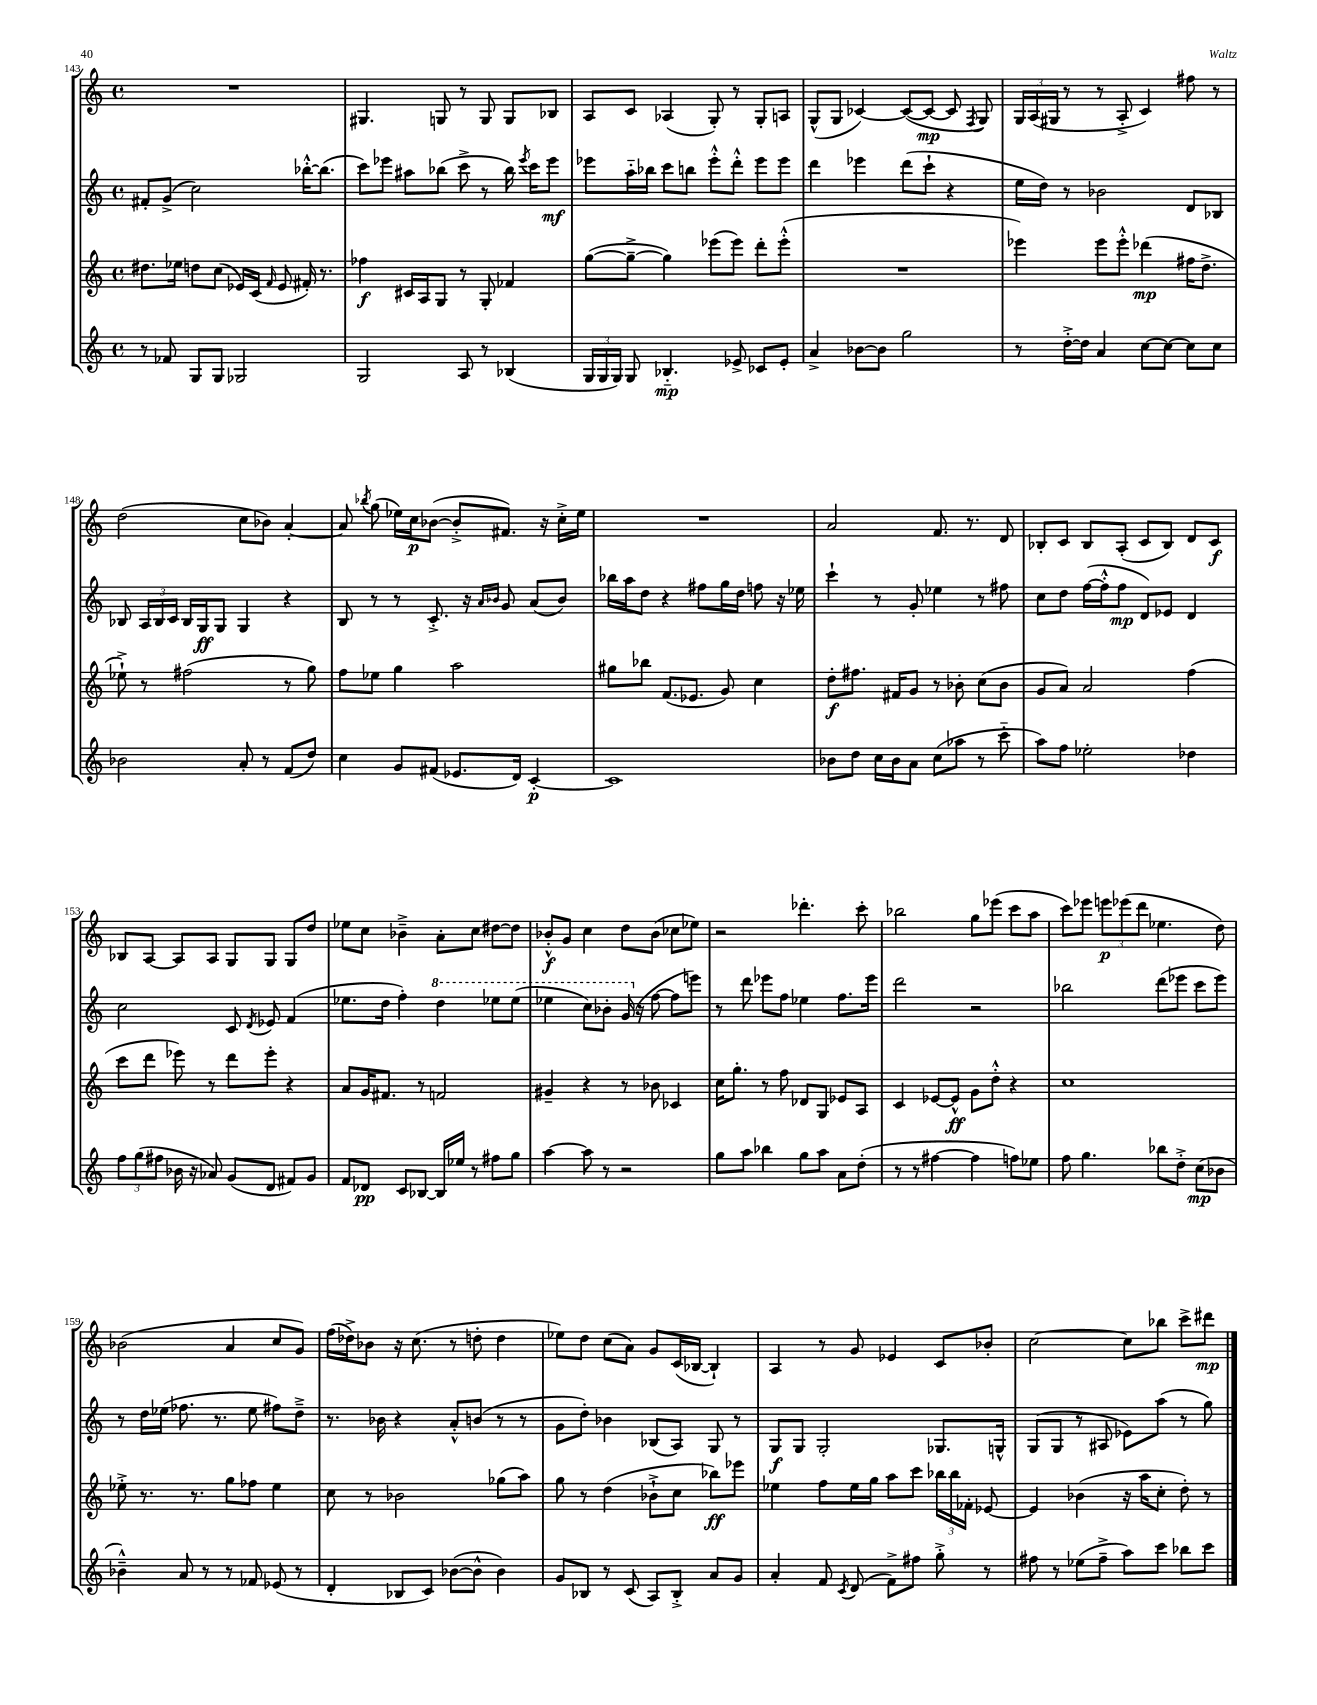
<<
\new StaffGroup <<
\new Staff = "s0" {
    \clef treble \key c \major \defaultTimeSignature \time 4/4
    \autoBeamOff R1 |
    gis4. g8 r8 g8 g8[ bes8] |
    a8[ c'8] aes4( g8-.) r8 g8[-. a8] |
    g8[-^( g8] ces'4~) ces'8[~( ces'8]~\mp ces'8 \acciaccatura { f8 } g8) |
    \tuplet 3/2 { g16[ a16( gis16] } r8 r8 a8-.-> c'4) fis''8 r8 |
    d''2( c''8[ bes'8]) a'4~-. |
    a'8 \acciaccatura { bes''8 } g''8( ees''16[) c''16\p bes'8]~( bes'8[-.-> fis'8.]) r16 c''16[-.-> ees''16] |
    R1 |
    a'2 f'8. r8. d'8 |
    bes8[-. c'8] bes8[ a8]-.( c'8[ bes8]) d'8[ c'8]\f |
    bes8[ a8]~ a8[ a8] g8[ g8] g8[ d''8] |
    ees''8[ c''8] bes'4---> a'8[-. c''8] dis''8[~ dis''8] |
    bes'8[-.-^\f g'8] c''4 d''8[ bes'8]( ces''8[ ees''8]) |
    r2 des'''4.-. c'''8-. |
    bes''2 g''8[ ees'''8]( c'''8[ a''8] |
    c'''8[) ees'''8] \tuplet 3/2 { e'''8[\p ees'''8( d'''8] } ees''4. d''8) |
    bes'2( a'4 c''8[ g'8]) |
    f''16[( des''16->) bes'8] r16 c''8.( r8 d''8-. d''4 |
    ees''8[) d''8] c''8[( a'8]) g'8[ c'16( bes16]~ bes4-!) |
    a4 r8 g'8 ees'4 c'8[ bes'8]-. |
    c''2~ c''8[ bes''8] c'''8[-> dis'''8]\mp \bar "|." |
}
\new Staff = "s1" {
    \clef treble \key c \major \defaultTimeSignature \time 4/4
    \autoBeamOff fis'8[-. g'8]->( c''2) bes''16[~-.-^ bes''8.]( |
    c'''8[) ees'''8] ais''8[ bes''8]( c'''8-> r8 bes''16) \acciaccatura { ees'''8 } c'''16[ ees'''8]\mf |
    ees'''8[ a''16-_ bes''16] c'''8[ b''8] ees'''8[-.-^ d'''8]-.-^ ees'''8[ ees'''8] |
    d'''4 ees'''4 d'''8[( c'''8]-! r4 |
    e''16[ d''16]) r8 bes'2 d'8[ bes8] |
    bes8 \tuplet 3/2 { a16[ bes16 c'16] } bes16[ g16\ff g8] g4 r4 |
    b8 r8 r8 c'8.-.-> r16 \grace { a'16[ bes'16] } g'8 a'8[( bes'8]) |
    bes''16[ a''16 d''8] r4 fis''8[ g''16 d''16] f''8 r16 ees''16 |
    c'''4-! r8 g'8-. ees''4 r8 fis''8 |
    c''8[ d''8] f''16[~( f''16-.-^ f''8]\mp d'8[) ees'8] d'4 |
    c''2 c'8 \acciaccatura { d'8 } ees'8 f'4( |
    ees''8.[ d''16] f''4-.) \ottava #1 d'''4 ees'''8[ ees'''8]( |
    ees'''4 c'''8[) bes''8]-. g''16( \ottava #0 r16 f''8~ f''8[ e'''8]) |
    r8 d'''8 ees'''8[ f''8] ees''4 f''8.[ ees'''16] |
    d'''2 r2 |
    bes''2 d'''8[( ees'''8] c'''8[ ees'''8]) |
    r8 d''16[ ees''16]( fes''8. r8. ees''8 fis''8[) d''8]---> |
    r8. bes'16 r4 a'8[-.-^ b'8]( r8 r8 |
    g'8[ d''8]-.) bes'4 bes8[( a8]) g8 r8 |
    g8[\f g8] g2-. ges8.[ g16]-^ |
    g8[( g8] r8 ais8 ees'8[) a''8]( r8 g''8) \bar "|." |
}
\new Staff = "s2" {
    \clef treble \key c \major \defaultTimeSignature \time 4/4
    \autoBeamOff dis''8.[ ees''16] d''8[ c''8]( ees'16[) c'16]( \grace { f'16 } ees'8 fis'16-.) r8. |
    fes''4\f cis'16[ a16 g8] r8 g8-. fes'4 |
    g''8[~( g''8]~---> g''4) ees'''8[( ees'''8]) d'''8[-. ees'''8]-.-^( |
    R1 |
    ees'''4) ees'''8[ ees'''8]-.-^ des'''4\mp( fis''16[ d''8.]-> |
    ees''8-!->) r8 fis''2( r8 g''8) |
    f''8[ ees''8] g''4 a''2 |
    gis''8[ bes''8] f'8.[( ees'8.] g'8) c''4 |
    d''8[-.\f fis''8.] fis'16[ g'8] r8 bes'8-. c''8[( bes'8] |
    g'8[ a'8]) a'2 f''4( |
    c'''8[ d'''8] ees'''8) r8 d'''8[ ees'''8]-. r4 |
    a'8[ g'16 fis'8.] r8 f'2 |
    gis'4-- r4 r8 bes'8 ces'4 |
    c''16[ g''8.]-. r8 f''8 des'8[ g8] ees'8[ a8] |
    c'4 ees'8[~ ees'8]-^\ff g'8[ d''8]-.-^ r4 |
    c''1 |
    ees''8-.-> r8. r8. g''8[ fes''8] ees''4 |
    c''8 r8 bes'2 ges''8[( a''8]) |
    g''8 r8 d''4( bes'8[-!-> c''8] bes''8[\ff) ees'''8] |
    ees''4 f''8[ ees''16 g''16] a''8[ c'''8] \tuplet 3/2 { bes''16[ bes''16 fes'16]-. } ees'8~ |
    ees'4 bes'4( r16 a''16[ c''8]-. d''8-.) r8 \bar "|." |
}
\new Staff = "s3" {
    \clef treble \key c \major \defaultTimeSignature \time 4/4
    \autoBeamOff r8 fes'8 g8[ g8] ges2 |
    g2 a8 r8 bes4( |
    \tuplet 3/2 { g16[ g16 g16]) } g8 bes4.-_\mp ees'8-> ces'8[ ees'8]-. |
    a'4-> bes'8[~ bes'8] g''2 |
    r8 d''16[~-.-> d''16] a'4 c''8[~ c''8]~ c''8[ c''8] |
    bes'2 a'8-. r8 f'8[( d''8]) |
    c''4 g'8[ fis'8]( ees'8.[ d'16]) c'4~-.\p |
    c'1 |
    bes'8[ d''8] c''16[ bes'16 a'8] c''8[( aes''8] r8 c'''8-_ |
    a''8[) f''8] ees''2-. des''4 |
    \tuplet 3/2 { f''8[ g''8( fis''8] } bes'16 r16 aes'8) g'8[( d'8] fis'8[) g'8] |
    f'8[ des'8]\pp c'8[ bes8]~ bes16[ ees''16] r8 fis''8[ g''8] |
    a''4~ a''8 r8 r2 |
    g''8[ a''8] bes''4 g''8[ a''8] a'8[ d''8]-.( |
    r8 r8 fis''4~ fis''4 f''8[) ees''8] |
    f''8 g''4. bes''8[ d''8]-.-> c''8[\mp( bes'8] |
    bes'4---^) a'8 r8 r8 fes'8 ees'8( r8 |
    d'4-. bes8[ c'8]) bes'8[~( bes'8]-^ bes'4) |
    g'8[ bes8] r8 c'8( a8[) bes8]-.-> a'8[ g'8] |
    a'4-. f'8 \acciaccatura { c'8 } d'8( f'8[->) fis''8] g''8-.-> r8 |
    fis''8 r8 ees''8[( fis''8]---> a''8[) c'''8] bes''8[ c'''8] \bar "|." |
}
>>
>>
\layout { \context { \Score currentBarNumber = #143 } }
